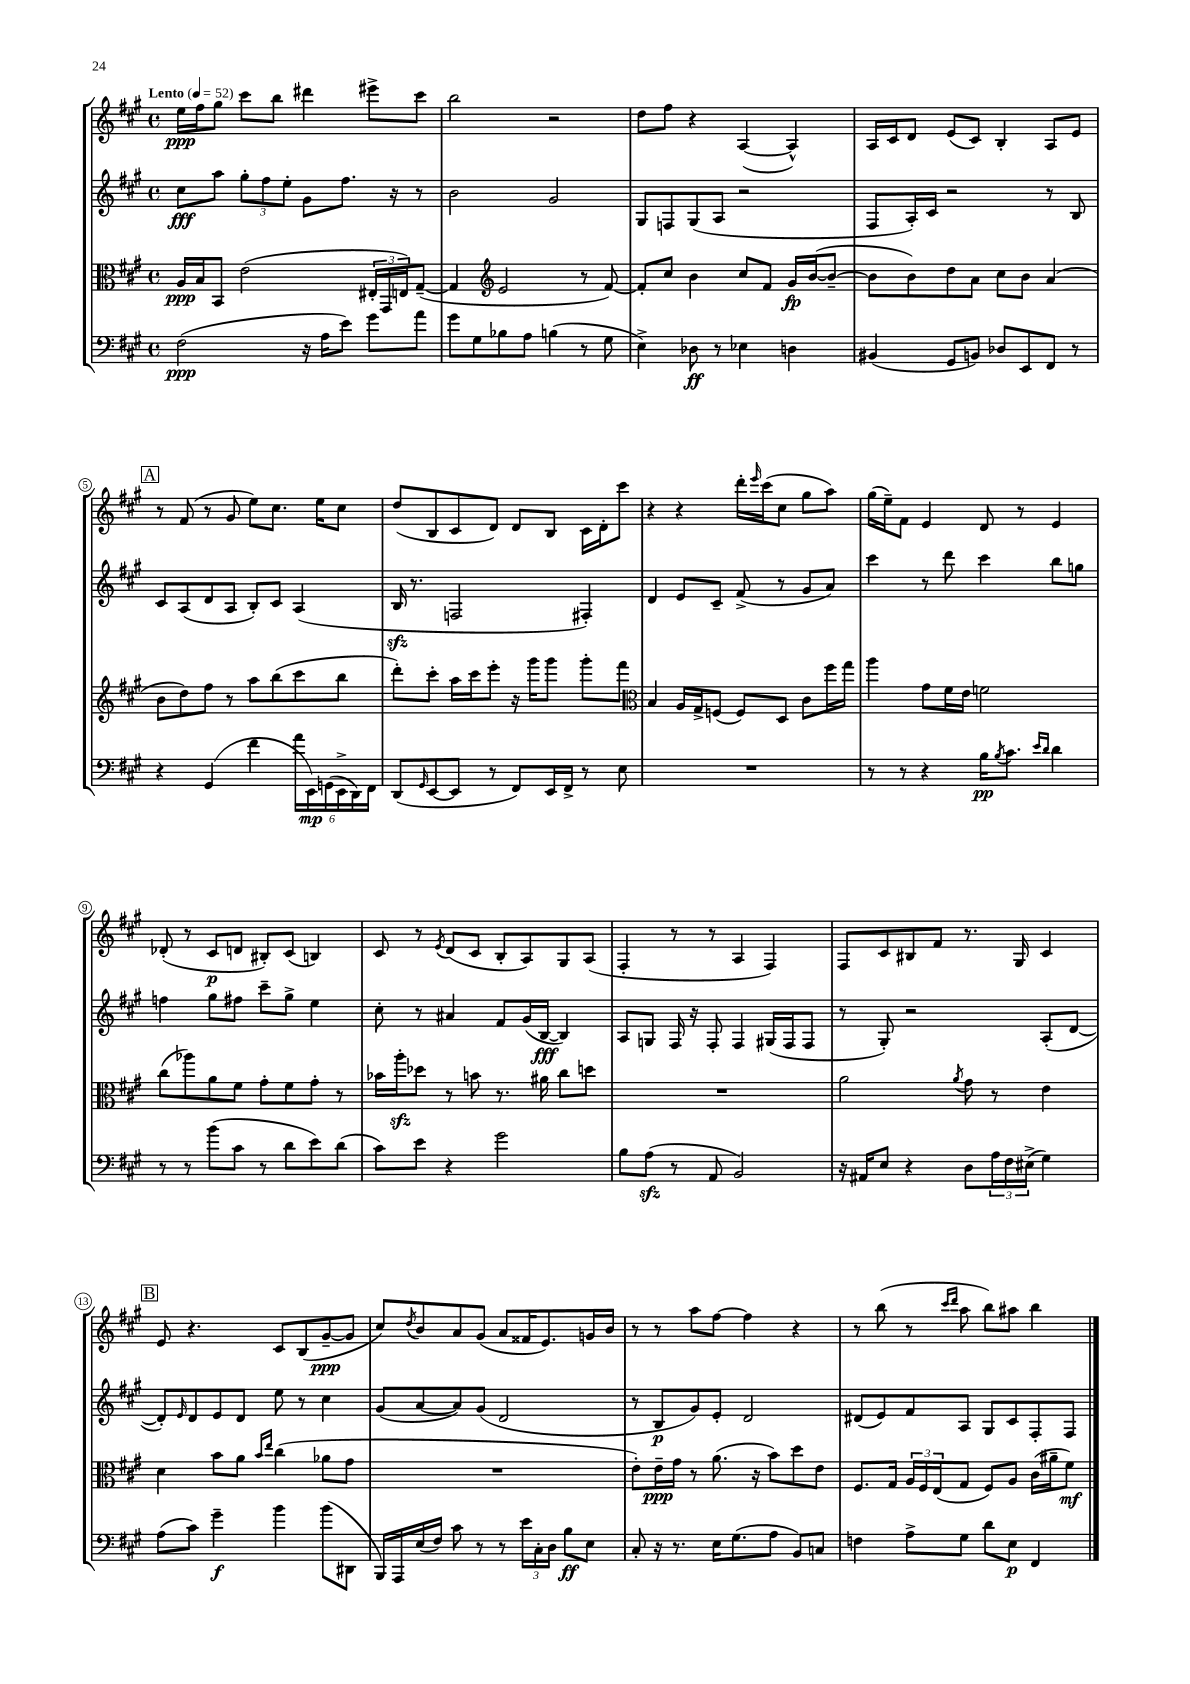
<<
\new StaffGroup <<
\new Staff = "s0" {
    \clef treble \key a \major \defaultTimeSignature \time 4/4 \tempo "Lento" 4 = 52
    e''16\ppp fis''16 gis''8 cis'''8 b''8 dis'''4 eis'''8-> cis'''8 |
    b''2 r2 |
    d''8 fis''8 r4 a4~( a4-^) |
    a16 cis'16 d'8 e'8( cis'8) b4-. a8 e'8 |
    \mark \markup { \box "A" } r8 fis'8( r8 gis'8 e''8) cis''8. e''16 cis''8 |
    d''8( b8 cis'8 d'8) d'8 b8 cis'16 d'16-. cis'''8 |
    r4 r4 d'''16-. \grace { e'''16 } cis'''16( cis''8 gis''8 a''8) |
    gis''16( e''16--) fis'8 e'4 d'8 r8 e'4 |
    des'8-.( r8 cis'8\p d'8 bis8-.) cis'8( b4) |
    cis'8 r8 \acciaccatura { e'8 } d'8( cis'8 b8-. a8) gis8 a8( |
    fis4-. r8 r8 a4 fis4) |
    fis8 cis'8 bis8 fis'8 r8. gis16 cis'4 |
    \mark \markup { \box "B" } e'8 r4. cis'8 b8( gis'8~--\ppp gis'8 |
    cis''8) \acciaccatura { d''8 } b'8 a'8 gis'8( a'8 fisis'16 e'8.) g'16 b'16 |
    r8 r8 a''8 fis''8~ fis''4 r4 |
    r8 b''8( r8 \grace { cis'''16 d'''16 } a''8 b''8) ais''8 b''4 \bar "|." |
}
\new Staff = "s1" {
    \clef treble \key a \major \defaultTimeSignature \time 4/4
    cis''8\fff a''8 \tuplet 3/2 { gis''8-. fis''8 e''8-. } gis'8 fis''8. r16 r8 |
    b'2 gis'2 |
    gis8 f8 gis8( a8 r2 |
    fis8 a16-.) cis'16 r2 r8 b8 |
    \mark \markup { \box "A" } cis'8 a8( d'8 a8 b8-.) cis'8 a4( |
    b16\sfz r8. f2 fis4-.) |
    d'4 e'8 cis'8-- fis'8->( r8 gis'8 a'8) |
    cis'''4 r8 d'''8 cis'''4 b''8 g''8 |
    f''4 gis''8 fis''8 cis'''8-- gis''8-> e''4 |
    cis''8-. r8 ais'4 fis'8 gis'16( b16~\fff b4) |
    a8 g8 fis16 r16 fis8-. fis4 gis16( fis16 fis8 |
    r8 gis8-.) r2 a8-.( d'8~ |
    \mark \markup { \box "B" } d'8-.) \grace { e'16 } d'8 e'8 d'8 e''8 r8 cis''4 |
    gis'8( a'8~ a'8) gis'8( d'2 |
    r8 b8\p gis'8) e'8-. d'2 |
    dis'8( e'8) fis'8 a8 gis8 cis'8 fis8-. fis8 \bar "|." |
}
\new Staff = "s2" {
    \clef alto \key a \major \defaultTimeSignature \time 4/4
    a16\ppp b16 b,8 e'2( \tuplet 3/2 { eis16-. gis,16 e16) } gis8~--( |
    gis4 \clef treble e'2 r8 fis'8~) |
    fis'8-. cis''8 b'4 cis''8 fis'8 gis'16\fp b'16~( b'8~-- |
    b'8 b'8) d''8 a'8 cis''8 b'8 a'4( |
    \mark \markup { \box "A" } b'8 d''8) fis''8 r8 a''8 b''8( cis'''8 b''8 |
    d'''8-.) cis'''8-. a''16 cis'''16 e'''8-. r16 gis'''16 gis'''8 gis'''8-. fis'''8 |
    \clef alto b4 a16 gis16-> f8( f8) d8 cis'8 fis''16 gis''16 |
    a''4 gis'8 fis'16 e'16 f'2 |
    cis''8( aes''8) a'8 fis'8 gis'8-. fis'8 gis'8-. r8 |
    bes'16 a''16-.\sfz des''8 r8 b'8 r8. ais'16 cis''8 d''8 |
    R1 |
    a'2 \acciaccatura { a'8 } gis'8 r8 e'4 |
    \mark \markup { \box "B" } d'4 b'8 a'8 \grace { b'16 e''16 } cis''4( aes'8 gis'8 |
    R1 |
    e'8-.) e'16--\ppp gis'16 r8 a'8.( r16 b'8) d''8 e'8 |
    fis8. gis16 \tuplet 3/2 { a16 fis16 e16( } gis8 fis8) a8 cis'16( ais'16-- fis'8\mf) \bar "|." |
}
\new Staff = "s3" {
    \clef bass \key a \major \defaultTimeSignature \time 4/4
    fis2\ppp( r16 a16 e'8) gis'8 a'8 |
    gis'8 gis8 bes8 a8 b4( r8 gis8 |
    e4->) des8\ff r8 ees4 d4 |
    bis,4( gis,8 b,8) des8 e,8 fis,8 r8 |
    \mark \markup { \box "A" } r4 gis,4( fis'4 \tuplet 6/4 { a'16 e,16\mp) g,16( e,16-> d,16) fis,16 } |
    d,8( \grace { gis,16 } e,8~ e,8 r8 fis,8) e,16 fis,16-> r8 e8 |
    R1 |
    r8 r8 r4 b16\pp \acciaccatura { b8 } cis'8. \grace { e'16 d'16 } d'4 |
    r8 r8 b'8( cis'8 r8 d'8 e'8) d'8( |
    cis'8) e'8 r4 gis'2 |
    b8 a8\sfz( r8 a,8 b,2) |
    r16 ais,16 e8 r4 d8 \tuplet 3/2 { a16 fis16 eis16->( } gis4) |
    \mark \markup { \box "B" } a8( cis'8) gis'4--\f b'4 b'8( dis,8 |
    b,,16) a,,16 e16( fis16) cis'8 r8 r8 \tuplet 3/2 { e'16 cis16-. d16 } b8\ff e8 |
    cis8-. r16 r8. e16 gis8.( a8 b,8) c8 |
    f4 a8-> gis8 d'8 e8\p fis,4 \bar "|." |
}
>>
>>
\layout { \context { \Score \override BarNumber.stencil = #(make-stencil-circler 0.1 0.3 ly:text-interface::print) } }
